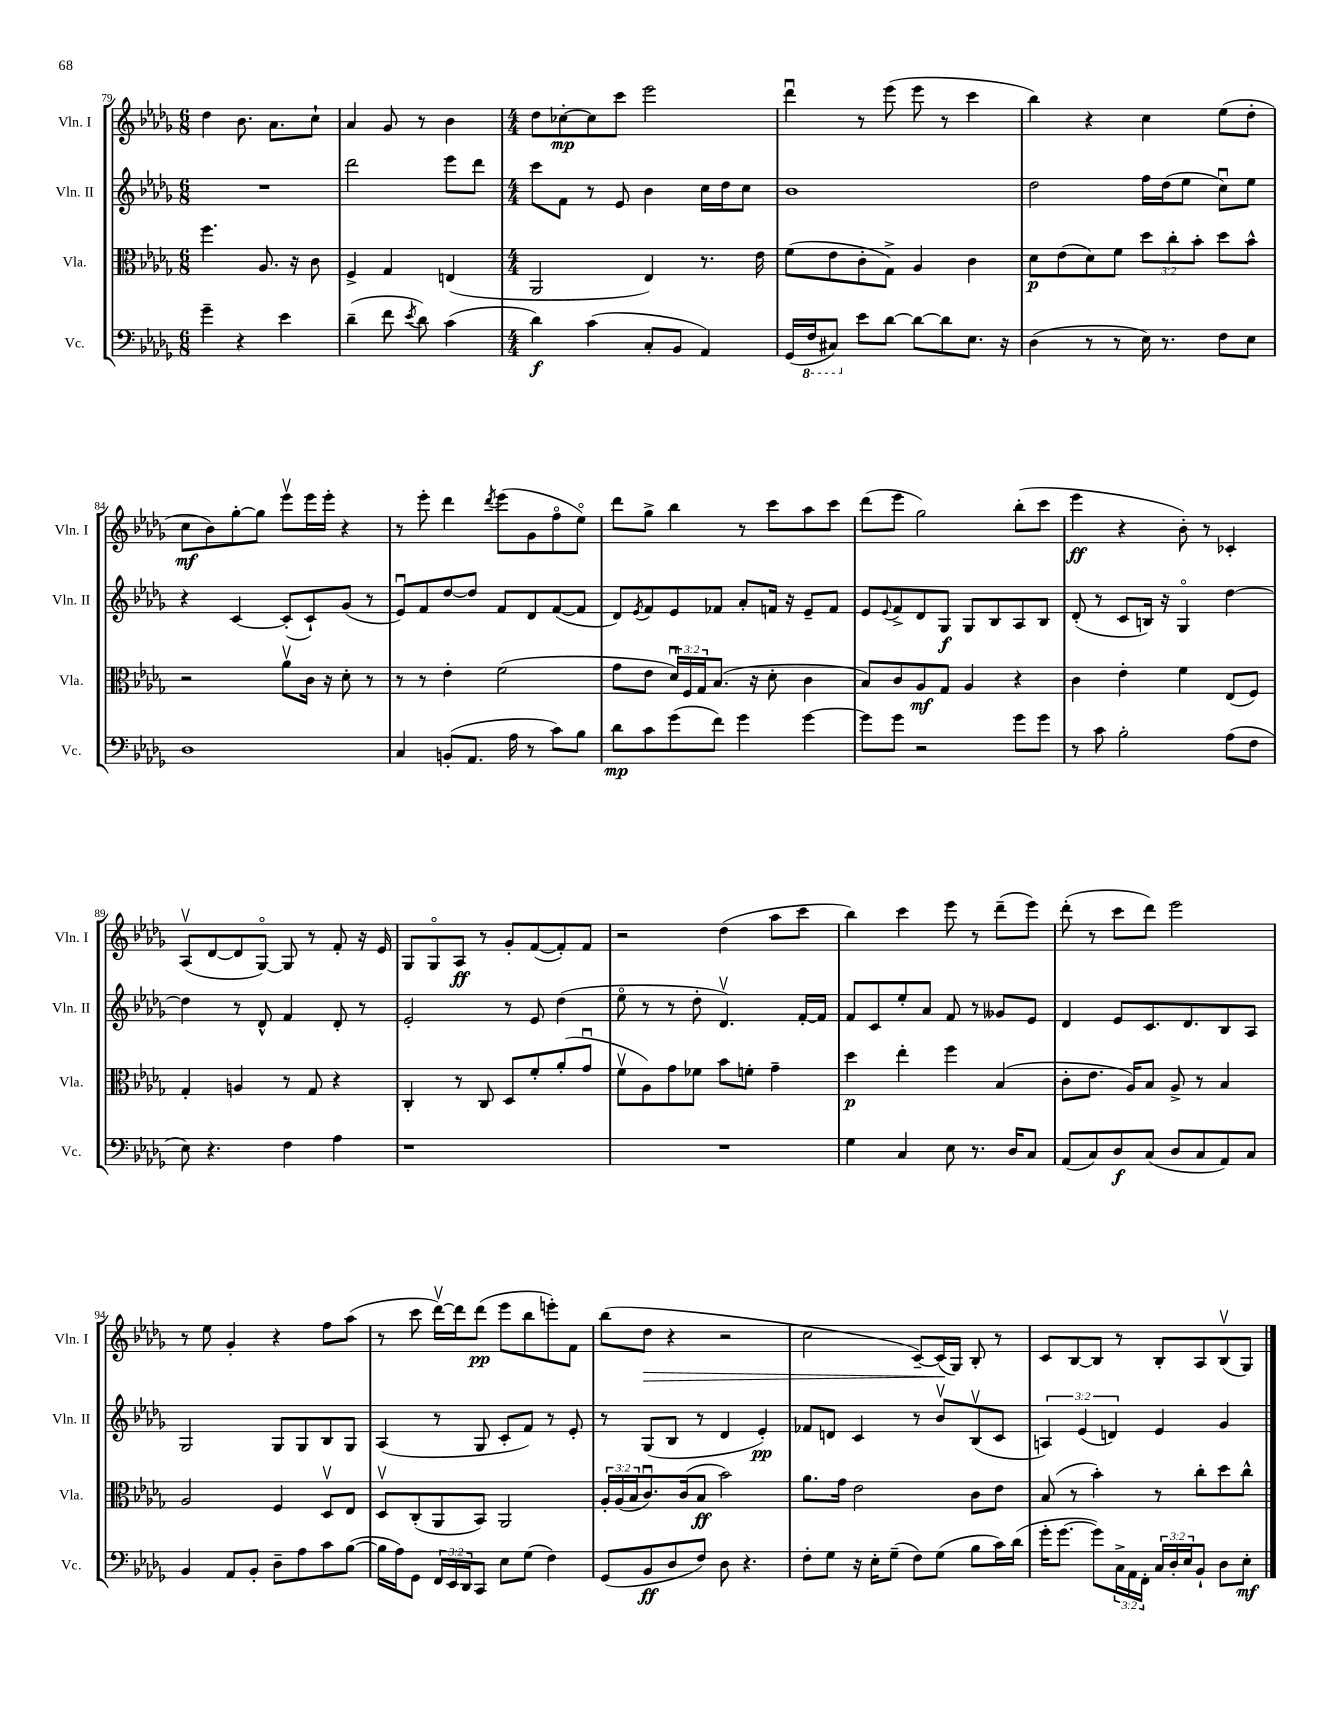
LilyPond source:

<<
\new StaffGroup <<
\new Staff = "s0" \with { instrumentName = "Vln. I" shortInstrumentName = "Vln. I" } {
    \clef treble \key des \major \numericTimeSignature \time 6/8
    des''4 bes'8. aes'8. c''8-! |
    aes'4 ges'8 r8 bes'4 |
    \numericTimeSignature \time 4/4 des''8 ces''8~-.\mp ces''8 c'''8 ees'''2 |
    des'''4\downbow r8 ees'''8( ees'''8 r8 c'''4 |
    bes''4) r4 c''4 ees''8( des''8-. |
    c''8\mf bes'8) ges''8~-. ges''8 ees'''8\upbow ees'''16 ees'''16-. r4 |
    r8 ees'''8-. des'''4 \acciaccatura { des'''8 } ees'''8( ges'8 f''8\flageolet ees''8\flageolet) |
    des'''8 ges''8-> bes''4 r8 c'''8 aes''8 c'''8 |
    des'''8( ees'''8 ges''2) bes''8-.( c'''8 |
    ees'''4\ff r4 bes'8-.) r8 ces'4-. |
    aes8\upbow( des'8~ des'8 ges8~\flageolet) ges8 r8 f'8-. r16 ees'16 |
    ges8 ges8\flageolet aes8\ff r8 ges'8-. f'8~( f'8-.) f'8 |
    r2 des''4( aes''8 c'''8 |
    bes''4) c'''4 ees'''8 r8 des'''8--( ees'''8) |
    des'''8-.( r8 c'''8 des'''8) ees'''2 |
    r8 ees''8 ges'4-. r4 f''8 aes''8( |
    r8 c'''8 des'''16~\upbow) des'''16 des'''8\pp( ees'''8 bes''8 e'''8-.) f'8 |
    bes''8( des''8\> r4 r2 |
    c''2 c'8~--) c'16\!( ges16) bes8-. r8 |
    c'8 bes8~ bes8 r8 bes8-. aes8 bes8\upbow( ges8) \bar "|." |
}
\new Staff = "s1" \with { instrumentName = "Vln. II" shortInstrumentName = "Vln. II" } {
    \clef treble \key des \major \numericTimeSignature \time 6/8 \override Staff.TupletNumber.text = #tuplet-number::calc-fraction-text
    R2. |
    des'''2 ees'''8 des'''8 |
    \numericTimeSignature \time 4/4 c'''8 f'8 r8 ees'8 bes'4 c''16 des''16 c''8 |
    bes'1 |
    des''2 f''16 des''16( ees''8 c''8\downbow) ees''8 |
    r4 c'4~ c'8-.( c'8-!) ges'8( r8 |
    ees'8\downbow) f'8 des''8~ des''8 f'8 des'8 f'8~( f'8 |
    des'8) \acciaccatura { ees'8 } f'8 ees'8 fes'8 aes'8-. f'16 r16 ees'8-- f'8 |
    ees'8 \appoggiatura { ees'8 } f'8-> des'8 ges8\f ges8 bes8 aes8 bes8 |
    des'8-.( r8 c'8 b16) r16 ges4\flageolet des''4~ |
    des''4 r8 des'8-^ f'4 des'8-. r8 |
    ees'2-. r8 ees'8 des''4( |
    ees''8\flageolet r8 r8 des''8-. des'4.\upbow) f'16~-. f'16 |
    f'8 c'8 ees''8-. aes'8 f'8 r8 geses'8 ees'8 |
    des'4 ees'8 c'8. des'8. bes8 aes8 |
    ges2 ges8 ges8 bes8 ges8 |
    aes4( r8 ges8 c'8-. f'8) r8 ees'8-. |
    r8 ges8( bes8 r8 des'4 ees'4-.\pp) |
    fes'8 d'8 c'4 r8 bes'8\upbow bes8\upbow( c'8 |
    \tuplet 3/2 { a4) ees'4( d'4) } ees'4 ges'4 \bar "|." |
}
\new Staff = "s2" \with { instrumentName = "Vla." shortInstrumentName = "Vla." } {
    \clef alto \key des \major \numericTimeSignature \time 6/8 \override Staff.TupletNumber.text = #tuplet-number::calc-fraction-text
    f''4. aes8. r16 c'8 |
    f4-> ges4 e4( |
    \numericTimeSignature \time 4/4 aes,2 ees4) r8. ees'16 |
    f'8( ees'8 c'8-. ges8->) aes4 c'4 |
    des'8\p ees'8( des'8) f'8 \tuplet 3/2 { des''8 c''8-. bes'8-. } des''8 bes'8-^ |
    r2 aes'8\upbow c'16 r16 des'8-. r8 |
    r8 r8 ees'4-. f'2( |
    ges'8 ees'8 \tuplet 3/2 { des'16\downbow) f16 ges16 } bes8.( r16 des'8-. c'4 |
    bes8) c'8 aes8\mf ges8 aes4 r4 |
    c'4 ees'4-. f'4 ees8( f8) |
    ges4-. a4 r8 ges8 r4 |
    c4-. r8 c8 des8 f'8-. aes'8-.( ges'8\downbow |
    f'8\upbow aes8) ges'8 fes'8 bes'8 f'8-. ges'4-- |
    des''4\p ees''4-. f''4 bes4( |
    c'8-. ees'8. aes16) bes8 aes8-> r8 bes4 |
    aes2 f4 des8\upbow ees8 |
    des8\upbow c8-.( aes,8 bes,8) aes,2 |
    \tuplet 3/2 { aes16-. aes16( bes16 } c'8.\downbow) c'16( bes8\ff bes'2) |
    aes'8. ges'16 ees'2 c'8 ees'8 |
    bes8( r8 bes'4-.) r8 c''8-. des''8 c''8-^ \bar "|." |
}
\new Staff = "s3" \with { instrumentName = "Vc." shortInstrumentName = "Vc." } {
    \clef bass \key des \major \numericTimeSignature \time 6/8 \override Staff.TupletNumber.text = #tuplet-number::calc-fraction-text
    ges'4-- r4 ees'4 |
    des'4--( f'8 \acciaccatura { ees'8 } des'8) c'4( |
    \numericTimeSignature \time 4/4 des'4\f) c'4( c8-. bes,8 aes,4) |
    ges,16( \ottava #-1 f,16 cis,8) \ottava #0 ees'8 des'8~ des'8~ des'8 ees8. r16 |
    des4( r8 r8 ees16) r8. f8 ees8 |
    des1 |
    c4 b,8-.( aes,8. aes16 r8 c'8) bes8 |
    des'8\mp c'8 ges'8( f'8) ges'4 ges'4~ |
    ges'8 ges'8 r2 ges'8 ges'8 |
    r8 c'8 bes2-. aes8( f8 |
    ees8) r4. f4 aes4 |
    r1 |
    R1 |
    ges4 c4 ees8 r8. des16 c8 |
    aes,8( c8) des8\f c8( des8 c8 aes,8) c8 |
    bes,4 aes,8 bes,8-. des8-- aes8 c'8 bes8~( |
    bes16 aes16) ges,8 \tuplet 3/2 { f,16 ees,16 des,16 } c,8 ees8 ges8( f4) |
    ges,8( bes,8\ff des8 f8) des8 r4. |
    f8-. ges8 r16 ees16-. ges8--( f8) ges8( bes8 c'16) des'16( |
    ges'16-. ges'8.~ ges'8) \tuplet 3/2 { c16-> aes,16 f,16-. } \tuplet 3/2 { c16 des16-. ees16 } bes,8-! des8 ees8-.\mf \bar "|." |
}
>>
>>
\layout { \context { \Score currentBarNumber = #79 } }
